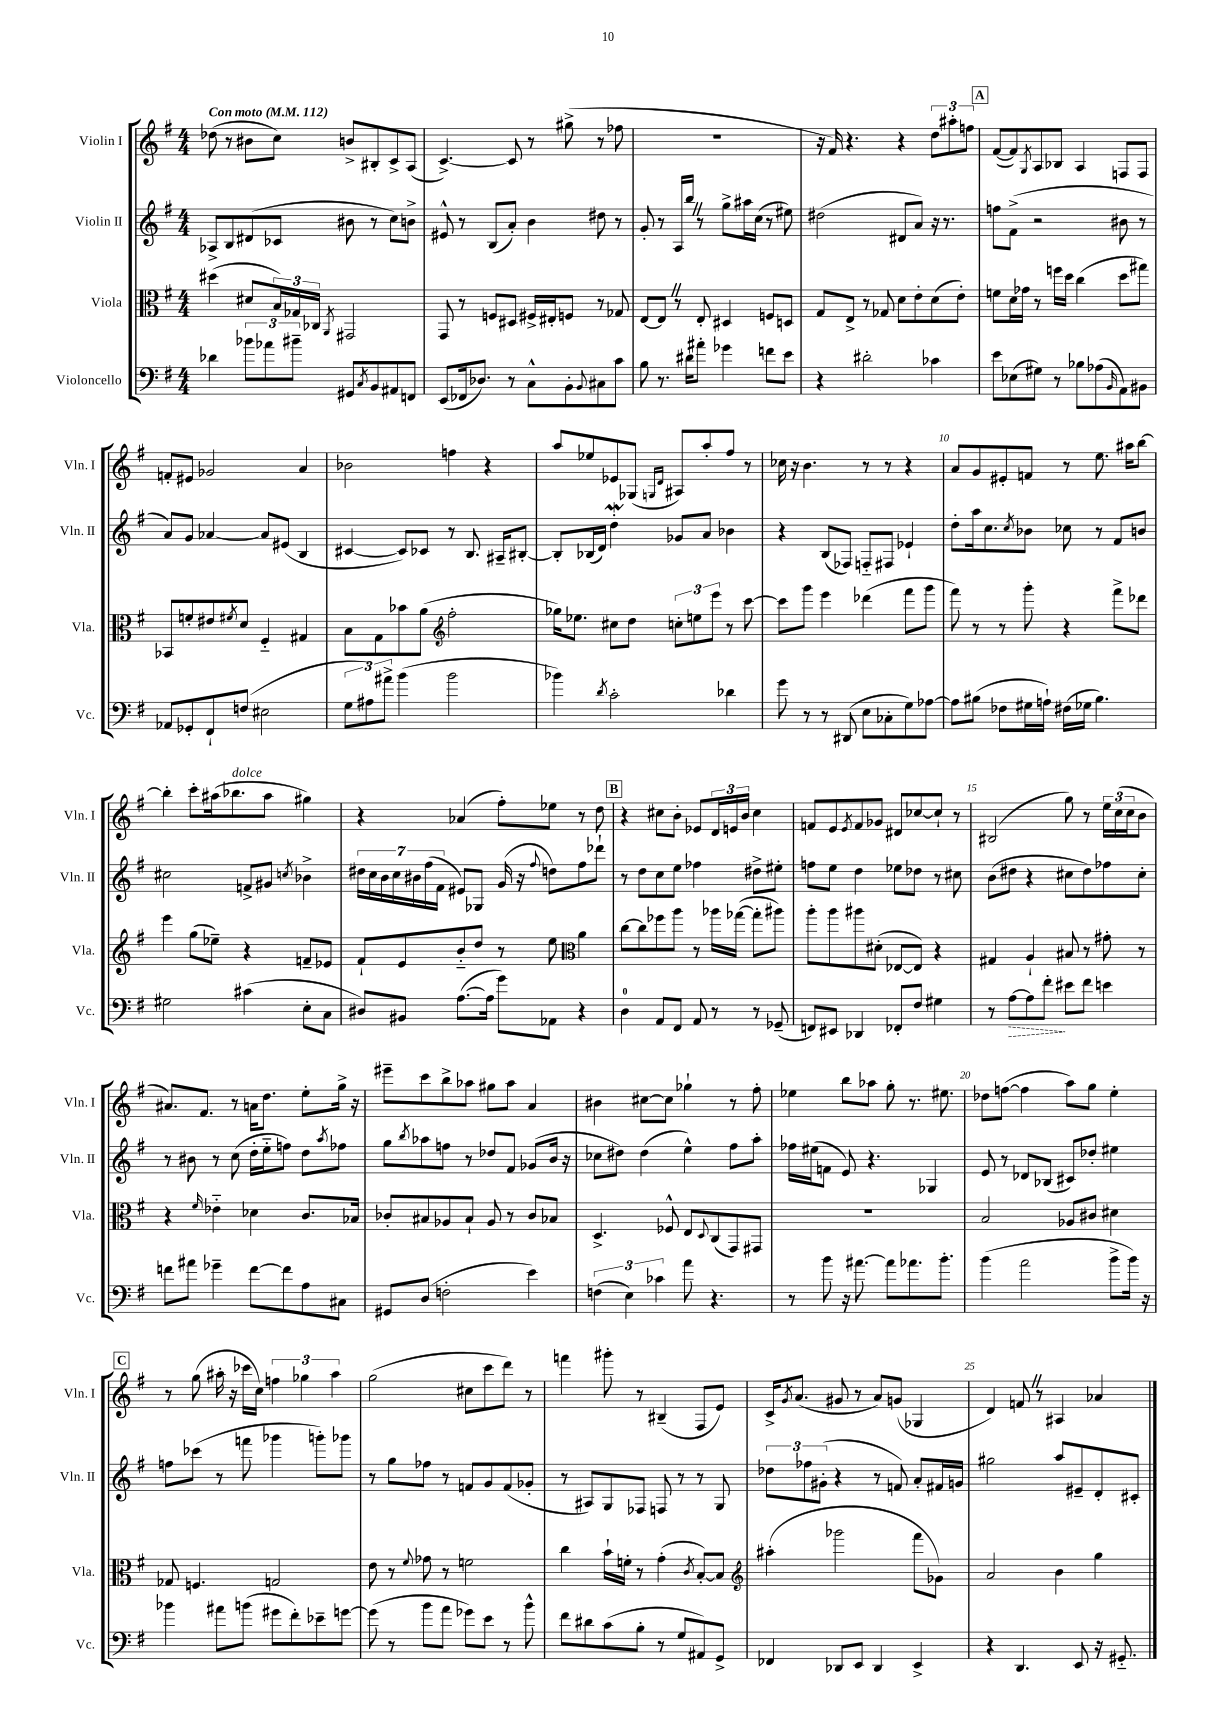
<<
\new StaffGroup <<
\new Staff = "s0" \with { instrumentName = "Violin I" shortInstrumentName = "Vln. I" } {
    \clef treble \key g \major \numericTimeSignature \time 4/4 \tempo "Con moto" 4 = 112
    des''8( r8 bis'8 c''8) b'8-> bis8-. c'8-> a8( |
    c'4.~->) c'8 r8 gis''8->( r8 fes''8 |
    R1 |
    r16 fis'16) r4. r4 \tuplet 3/2 { d''8 ais''8-. f''8 } |
    \mark \markup { \box "A" } fis'8~( fis'8) \acciaccatura { g8 } a8 bes8 a4 f8 f8 |
    f'8-. eis'8 ges'2 a'4 |
    bes'2 f''4 r4 |
    a''8 ees''8 ees'8 ges8( \grace { g16 d'16 } ais8) a''8-. fis''8 r8 |
    ces''16 r16 b'4. r8 r8 r4 |
    a'8 g'8 eis'8-. f'8 r8 e''8. ais''16 b''8~ |
    b''4-. c'''8-. ais''16( bes''8.^\markup { \italic "dolce" } ais''8 gis''4) |
    r4 aes'4( fis''8-.) ees''8 r8 d''8 |
    \mark \markup { \box "B" } r4 cis''8 b'8-. ees'8 \tuplet 3/2 { d'16 e'16 b'16 } cis''4 |
    f'8 e'8 \acciaccatura { e'8 } f'8 ges'8 dis'8 ces''8~ ces''8-! r8 |
    bis2( g''8) r8 \tuplet 3/2 { e''16 c''16( c''16 } b'8 |
    ais'8.) fis'8. r8 a'16 d''8. e''8-. g''16-> r16 |
    eis'''8-- c'''8 b''8-> aes''8 gis''8 aes''8 a'4 |
    bis'4 cis''8~ cis''8 ges''4-! r8 fis''8-. |
    ees''4 b''8 aes''8 g''8-. r8. eis''8. |
    des''8 f''8~( f''4 a''8) g''8 e''4-. |
    \mark \markup { \box "C" } r8 g''8( ais''16-. r16 ces'''16 c''16) \tuplet 3/2 { f''4 ges''4 ais''4 } |
    g''2( cis''8 c'''8 d'''8) r8 |
    f'''4 gis'''8-. r8 bis4--( fis8 e'8) |
    c'16-> \acciaccatura { g'8 } a'8.( gis'8 r8 a'8) g'8( ges4 |
    d'4) f'8 \once \override BreathingSign.text = \markup { \musicglyph "scripts.caesura.straight" } \breathe r8 ais4 aes'4 \bar "|." |
}
\new Staff = "s1" \with { instrumentName = "Violin II" shortInstrumentName = "Vln. II" } {
    \clef treble \key g \major \numericTimeSignature \time 4/4
    aes8-> b8 dis'8( ces'8 bis'8 r8 c''8) b'8-> |
    eis'8-^ r8 b8( a'8-.) b'4 dis''8 r8 |
    g'8-. r8 a16 b''16 \once \override BreathingSign.text = \markup { \musicglyph "scripts.caesura.straight" } \breathe r8 g''8-> ais''16 c''16( r8 eis''8) |
    dis''2( dis'8 a'8) r16 r8. |
    \mark \markup { \box "A" } f''8 fis'8->( r2 bis'8 r8 |
    a'8) g'8 aes'4~ aes'8 eis'8( b4 |
    cis'4~ cis'8) ces'8 r8 b8. ais16-- bis8~-. |
    bis8-. bes16( d'16) d''4-.\mordent ges'8 a'8 bes'4 |
    r4 b8( fes8) f8-_ fis8 ees'4-! |
    d''8-. a''16 c''8. \acciaccatura { c''8 } bes'8 ces''8 r8 fis'8 b'8 |
    cis''2 f'8-> gis'8 \acciaccatura { c''8 } bes'4-> |
    \tuplet 7/4 { dis''16 c''16 b'16 c''16 bis'16 fis''16( fis'16 } eis'8) ges8 g'16( r16 \appoggiatura { fis''8 } d''8) fis''8 des'''8-! |
    \mark \markup { \box "B" } r8 d''8 c''8 e''8 fes''4 dis''8-> eis''8-. |
    f''8 e''8 d''4 ees''8 des''8 r8 cis''8 |
    b'8( dis''8 r4 cis''8 dis''8) fes''8 cis''8-. |
    r8 bis'8 r8 c''8( d''16-. e''16-_ f''8) d''8 \acciaccatura { a''8 } fes''8 |
    g''8 \acciaccatura { b''8 } aes''8 f''8 r8 des''8 fis'8 ges'8( b'16 r16 |
    ces''8 dis''8) dis''4( e''4-^) fis''8 a''8-. |
    fes''16 eis''16( f'8 e'8) r4. ges4 |
    e'8 r8 des'8 bes8( cis'8) des''8-. eis''4 |
    \mark \markup { \box "C" } f''8 ces'''8( r8 f'''8 ges'''4 g'''8-.) ges'''8 |
    r8 g''8 fes''8 r8 f'8 g'8 f'8( ges'8-. |
    r8 ais8) g8 fes8 f8 r8 r8 g8 |
    \tuplet 3/2 { des''8 fes''8 gis'8-.( } r4 r8 f'8) a'8-. fis'16 g'16 |
    gis''2 a''8 eis'8-- d'8-. cis'8-. \bar "|." |
}
\new Staff = "s2" \with { instrumentName = "Viola" shortInstrumentName = "Vla." } {
    \clef alto \key g \major \numericTimeSignature \time 4/4
    dis''4( dis'8 \tuplet 3/2 { b16) ges16 ces16 } \acciaccatura { a,8 } gis,2 |
    g,8 r8 f8 dis8 fis16-> eis16-. f8 r8 ges8 |
    e8~ e8 \once \override BreathingSign.text = \markup { \musicglyph "scripts.caesura.straight" } \breathe r8 e8-. dis4 f8 d8 |
    g8 e8-> r8 ges8 d'8 e'8-. d'8( e'8-.) |
    \mark \markup { \box "A" } f'8 d'16 ges'16 r8 f''16 d''16 c''4( d''8 gis''8) |
    bes,8 f'8-. eis'8 \acciaccatura { fis'8 } d'8 fis4-_ gis4 |
    b8 g8 bes'8 a'8( \clef treble fis''2-. |
    ges''16) ees''8. cis''8 d''8 \tuplet 3/2 { c''8-. e''8 e'''8 } r8 c'''8~ |
    c'''8 g'''8 e'''4 des'''4( fis'''8 g'''8 |
    fis'''8) r8 r8 g'''8-. r4 fis'''8-> des'''8 |
    e'''4 g''8( ees''8--) r4 f'8-- ees'8 |
    fis'8-! e'8 b'8-_ d''8 r8 e''8 \clef alto a'4 |
    \mark \markup { \box "B" } c''8~ c''8 fes''8 a''8 r8 aes''16 ges''16~( ges''8-. ais''8) |
    a''8-. a''8 ais''8 dis'8-.( ees8~ ees8) r4 |
    gis4 a4-! bis8 r8 gis'8-. r8 |
    r4 \grace { fis'16 } ees'4-_ des'4 c'8. bes16 |
    ces'8-. bis8 aes8 bis8-! aes8 r8 ces'8 bes8 |
    d4.-> fes8-^ e8 \appoggiatura { d8 } c8( g,8) gis,8 |
    R1 |
    b2 aes8 cis'8 dis'4 |
    \mark \markup { \box "C" } ges8 f4. g2 |
    e'8 r8 \appoggiatura { fis'8 } ges'8 r8 f'2 |
    c''4 b'16-! f'16-. r8 g'4-.( \acciaccatura { c'8 } b8~-.) b8 |
    \clef treble ais''4-.( ges'''2 fis'''8 ges'8) |
    a'2 b'4 g''4 \bar "|." |
}
\new Staff = "s3" \with { instrumentName = "Violoncello" shortInstrumentName = "Vc." } {
    \clef bass \key g \major \numericTimeSignature \time 4/4
    des'4 \tuplet 3/2 { bes'8 aes'8 bis'8-- } gis,8 \acciaccatura { c8 } b,8 ais,8 f,8 |
    e,8( fes,16 des8.) r8 c8-^ b,8-. \appoggiatura { b,8 } cis8 c'8 |
    b8 r8. dis'16 ais'8-. ges'4 f'8 e'8 |
    r4 dis'2-. ces'4 |
    \mark \markup { \box "A" } e'8 ees8( gis8) r8 bes8 aes8( \grace { b,16 } a,8) bis,8 |
    aes,8 ges,8-. fis,8-! f8( eis2 |
    \tuplet 3/2 { g8 ais8) ais'8-> } b'4( b'2 |
    bes'4) \acciaccatura { d'8 } c'2-. des'4 |
    g'8 r8 r8 dis,8( e8 ces8-. g8) aes8~ |
    aes8 bis8( fes8 gis16 a16-!) fis16( ges16 bis4.) |
    gis2 cis'4( e8-. c8 |
    dis8) bis,8 a8.~( a16 g'8) aes,8 r4 |
    \mark \markup { \box "B" } d4-0 a,8 fis,8 a,8 r8 r8 ges,8--( |
    f,8) eis,8 des,4 fes,8-. fis8 gis4 |
    r8 \once \override Hairpin.style = #'dashed-line a8~\> a8 fis'8-.\! eis'8 fis'8 e'4 |
    f'8 ais'8 ges'4-- f'8~ f'8 a8 cis8 |
    gis,8 d8( f2-. e'4) |
    \tuplet 3/2 { f4( e4) ces'4 } a'8 r4. |
    r8 b'8 r16 ais'8.~ ais'8 aes'8. b'8.-. |
    b'4( a'2 b'8-> b'16) r16 |
    \mark \markup { \box "C" } bes'4 ais'8 b'8( gis'8 fis'8-.) ees'8-- g'8~ |
    g'8( r8 b'8 a'8 ges'8) e'8 r8 b'8-^ |
    fis'8 dis'8 c'8( b8-. r8 g8 ais,8) g,8-> |
    fes,4 des,8 e,8 des,4 e,4-> |
    r4 d,4. e,8 r16 gis,8.-_ \bar "|." |
}
>>
>>
\layout { \context { \Score \override BarNumber.break-visibility = ##(#f #t #t) barNumberVisibility = #(every-nth-bar-number-visible 5) } }
